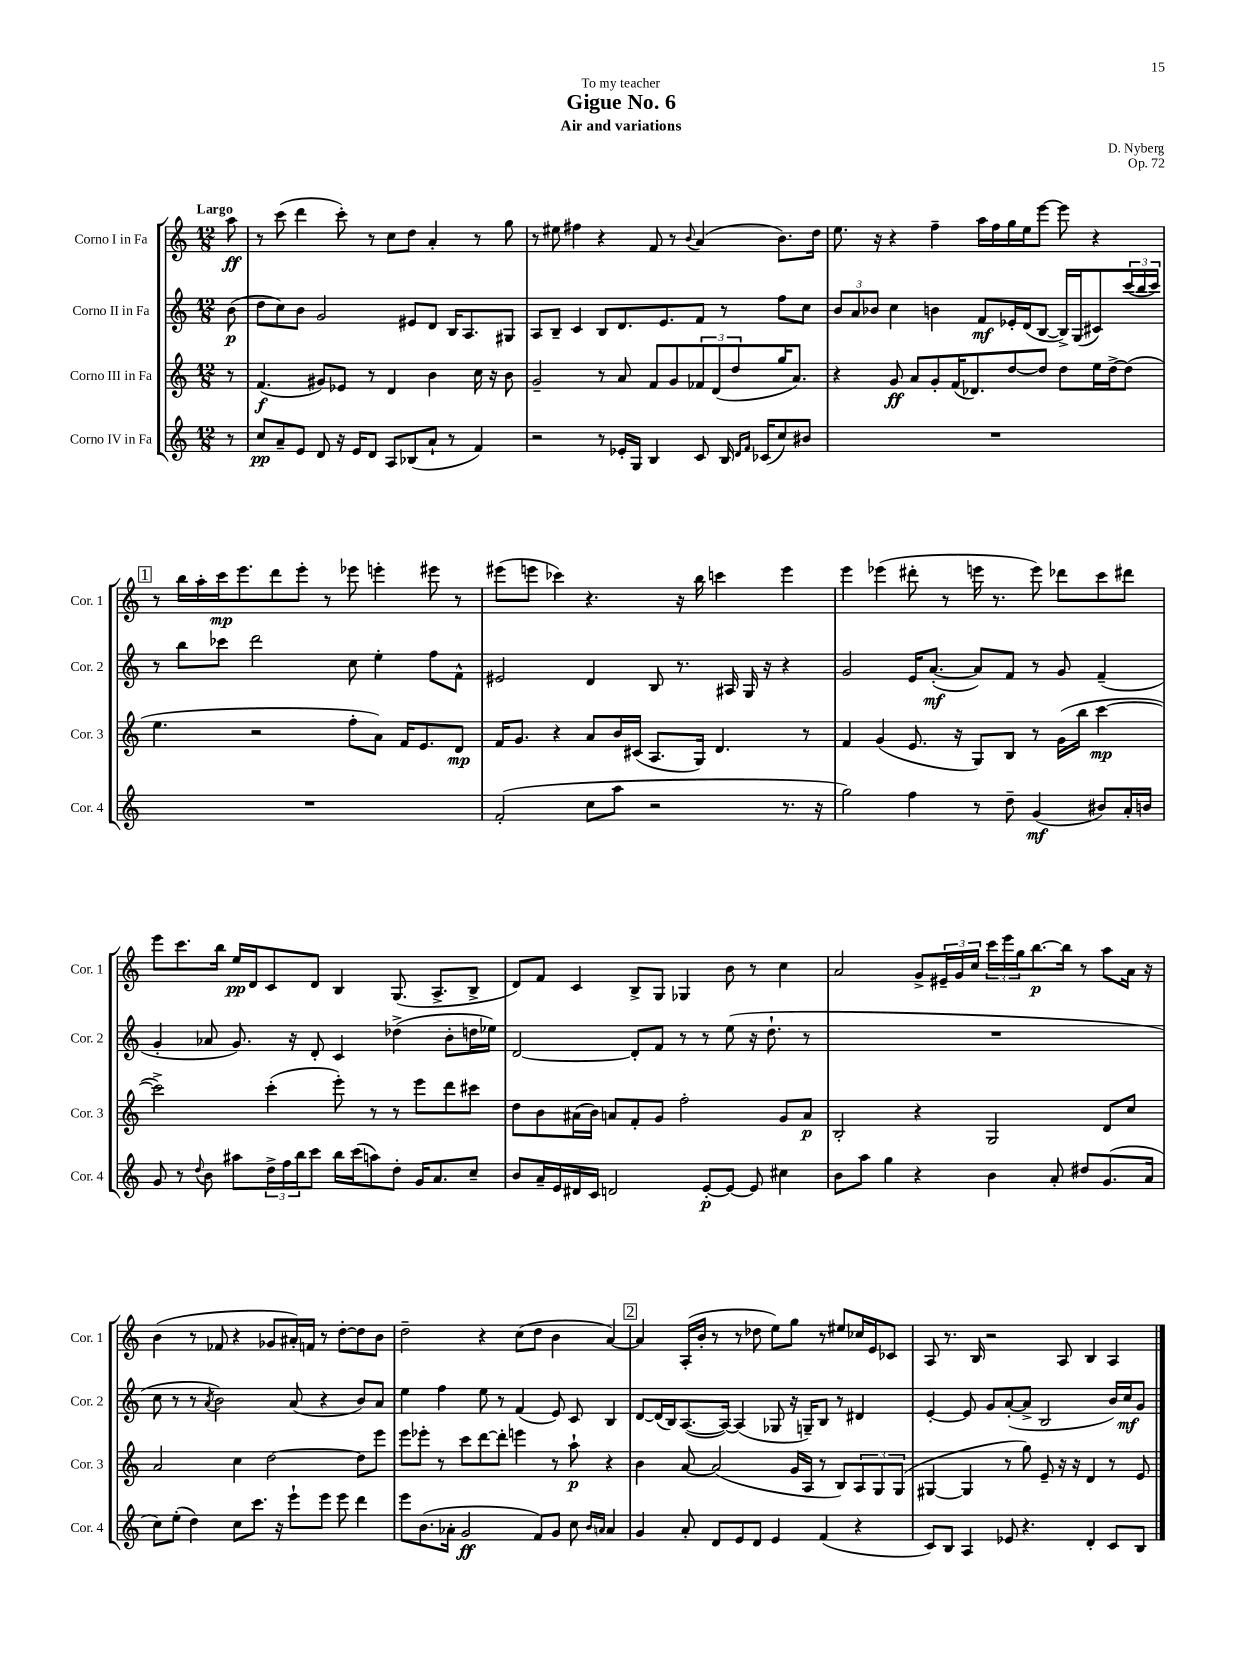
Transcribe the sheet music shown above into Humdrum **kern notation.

**kern	**dynam	**kern	**dynam	**kern	**dynam	**kern	**dynam
*part4	*part4	*part3	*part3	*part2	*part2	*part1	*part1
*staff4	*staff4	*staff3	*staff3	*staff2	*staff2	*staff1	*staff1
*I"Corno IV in Fa	*	*I"Corno III in Fa	*	*I"Corno II in Fa	*	*I"Corno I in Fa	*
*I'Cor. 4	*	*I'Cor. 3	*	*I'Cor. 2	*	*I'Cor. 1	*
*clefG2	*	*clefG2	*	*clefG2	*	*clefG2	*
*k[]	*	*k[]	*	*k[]	*	*k[]	*
*M12/8	*	*M12/8	*	*M12/8	*	*M12/8	*
=	=	=	=	=	=	=	=
!	!	!	!	!	!	!LO:TX:a:B:t=Largo	!
8r	.	8r	.	(8b\	p	8aa\	ff
=1	=1	=1	=1	=1	=1	=1	=1
8cc/L	pp	(4.f/	f	8dd\L	.	8r	.
8a~/	.	.	.	8cc\)	.	(8ccc\	.
8e/J	.	.	.	8b\J	.	4ddd\	.
8d/	.	8g#X/L)	.	2g/	.	.	.
16r	.	8e-X/J	.	.	.	8ccc'\)	.
16e/KL	.	.	.	.	.	.	.
8d/J	.	8r	.	.	.	8r	.
8A/L	.	4d/	.	.	.	8cc\L	.
(8B-X/	.	.	.	8e#X/L	.	8dd\J	.
8a`/J	.	4b\	.	8d/J	.	4a'/	.
8r	.	.	.	16B/KL	.	.	.
.	.	.	.	8.A/	.	.	.
4f/)	.	16cc\	.	.	.	8r	.
.	.	16r	.	.	.	.	.
.	.	8b\	.	8G#X/J	.	8gg\	.
=2	=2	=2	=2	=2	=2	=2	=2
2r	.	2g~/	.	8A/L	.	8r	.
.	.	.	.	8B~/J	.	8ee#X\	.
.	.	.	.	4c/	.	4ff#X\	.
8r	.	8r	.	8B/L	.	4r	.
16e-X'/LL	.	8a/	.	8.d/	.	.	.
16G/JJ	.	.	.	.	.	.	.
4B/	.	8f/L	.	.	.	8f/	.
.	.	.	.	8.e/	.	.	.
.	.	8g/	.	.	.	8r	.
.	.	.	.	.	.	8qqb/	.
8c/	.	12f-X/	.	8f/J	.	(4a/	.
.	.	(12d/	.	.	.	.	.
16B/	.	.	.	8r	.	.	.
.	.	12dd/	.	.	.	.	.
16qqd/LL	.	.	.	.	.	.	.
16qqf/JJ	.	.	.	.	.	.	.
(16c-X/KL	.	.	.	.	.	.	.
8cc/)	.	16gg/K	.	8ff\L	.	8.b\L)	.
.	.	8.a/J)	.	.	.	.	.
8b#X/J	.	.	.	8cc\J	.	.	.
.	.	.	.	.	.	16dd\Jk	.
=3	=3	=3	=3	=3	=3	=3	=3
1.r	.	4r	.	12b/L	.	8.ee\	.
.	.	.	.	12a/	.	.	.
.	.	.	.	12b-X/J	.	.	.
.	.	.	.	.	.	16r	.
.	.	8g/	ff	4cc\	.	4r	.
.	.	8a/L	.	.	.	.	.
.	.	8g'/	.	4bn\	.	4ff~\	.
.	.	(16f/K	.	.	.	.	.
.	.	8.d-X/)	.	.	.	.	.
.	.	.	.	8f/L	mf	16aa\LL	.
.	.	.	.	.	.	16ff\	.
.	.	[8dd/	.	16e-X'/L	.	16gg\	.
.	.	.	.	(16d/J	.	16ee\J	.
.	.	8dd/J]	.	[8B/J	.	[8eee\J	.
.	.	8dd\L	.	16B^/LL])	.	8eee\]	.
.	.	.	.	(16G/J	.	.	.
.	.	16ee\L	.	8c#X/)	.	4r	.
.	.	[16dd^\J	.	.	.	.	.
.	.	(8dd\J]	.	(24ccc/L	.	.	.
.	.	.	.	24bb/	.	.	.
.	.	.	.	24ccc/JJ)	.	.	.
!!LO:LB:g=z
!!LO:REH:place=s1:t=1
=4	=4	=4	=4	=4	=4	=4	=4
1.r	.	4.ee\	.	8r	.	8r	.
.	.	.	.	8bb\L	.	16bb\LL	.
.	.	.	.	.	.	16aa'\	.
.	.	.	.	8ccc-X\J	.	16ccc\J	mp
.	.	.	.	.	.	8.eee\	.
.	.	2r	.	2ddd\	.	.	.
.	.	.	.	.	.	8ddd\	.
.	.	.	.	.	.	8eee'\J	.
.	.	.	.	.	.	8r	.
.	.	8ff'\L	.	8cc\	.	8eee-X\	.
.	.	8a\J)	.	4ee'\	.	4eeen'\	.
.	.	16f/KL	.	.	.	.	.
.	.	8.e/	.	.	.	.	.
.	.	.	.	8ff\L	.	8eee#X\	.
.	.	8d/J	mp	8f^^\J	.	8r	.
=5	=5	=5	=5	=5	=5	=5	=5
(2f'/	.	16f/KL	.	2e#X/	.	(8eee#X\L	.
.	.	8.g/J	.	.	.	.	.
.	.	.	.	.	.	8eeen\J	.
.	.	4r	.	.	.	4ccc-X\)	.
8cc\L	.	8a/L	.	4d/	.	4.r	.
8aa\J	.	16b/L	.	.	.	.	.
.	.	(16c#X/JJ	.	.	.	.	.
2r	.	8.A/L	.	8B/	.	.	.
.	.	.	.	8.r	.	16r	.
.	.	16G/Jk)	.	.	.	16bb\	.
.	.	4.d/	.	.	.	4cccn\	.
.	.	.	.	16A#X/	.	.	.
.	.	.	.	16G/	.	.	.
.	.	.	.	16r	.	.	.
8.r	.	.	.	4r	.	4eee\	.
.	.	8r	.	.	.	.	.
16r	.	.	.	.	.	.	.
=6	=6	=6	=6	=6	=6	=6	=6
2gg\)	.	4f/	.	2g/	.	4eee\	.
.	.	(4g/	.	.	.	(4eee-X\	.
4ff\	.	8.e/	.	16e/KL	.	8ddd#X'\	.
.	.	.	.	([8.a'/J	mf	.	.
.	.	.	.	.	.	8r	.
.	.	16r	.	.	.	.	.
8r	.	8G/L)	.	8a/L])	.	16eeen\	.
.	.	.	.	.	.	8.r	.
8dd~\	.	8B/J	.	8f/J	.	.	.
(4g/	mf	8r	.	8r	.	8eee\)	.
.	.	(16g\LL	.	8g/	.	8ddd-X\L	.
.	.	16bb\JJ	.	.	.	.	.
8b#X/L)	.	[4ccc\	mp	(4f~/	.	8ccc\	.
16a'/L	.	.	.	.	.	8ddd#X\J	.
16bn/JJ	.	.	.	.	.	.	.
!!LO:LB:g=z
=7	=7	=7	=7	=7	=7	=7	=7
8g/	.	2ccc^\])	.	4g'/	.	8eee\L	.
8r	.	.	.	.	.	8.ccc\	.
8qqdd/	.	.	.	.	.	.	.
8b\	.	.	.	8a-X/	.	.	.
.	.	.	.	.	.	16bb\Jk	.
8aa#X\L	.	.	.	8.g/)	.	16ee/LL	pp
.	.	.	.	.	.	16d/J	.
24dd^\L	.	(4ccc'\	.	.	.	8c/	.
24ff\	.	.	.	.	.	.	.
.	.	.	.	16r	.	.	.
24bb\J	.	.	.	.	.	.	.
8ccc\J	.	.	.	8d'/	.	8d/J	.
16bb\LL	.	8eee'\)	.	4c/	.	4B/	.
(16ccc\J	.	.	.	.	.	.	.
8aan\)	.	8r	.	.	.	.	.
8dd'\J	.	8r	.	(4dd-X^\	.	(8.G/	.
16g/KL	.	8eee\L	.	.	.	.	.
8.a/	.	.	.	.	.	8.A^/L	.
.	.	8ddd\	.	8b'\L	.	.	.
8cc~/J	.	8ccc#X\J	.	16ddn\L	.	8B^/J	.
.	.	.	.	16ee-X\JJ)	.	.	.
=8	=8	=8	=8	=8	=8	=8	=8
8b/L	.	8dd\L	.	[2d/	.	8d/L)	.
16a~/L	.	8b\	.	.	.	8f/J	.
16e/	.	.	.	.	.	.	.
16d#X/	.	(16a#X\L	.	.	.	4c/	.
16c/JJ	.	16b\JJ)	.	.	.	.	.
2dn/	.	8an/L	.	.	.	.	.
.	.	8f'/	.	8d'/L]	.	8B^/L	.
.	.	8g/J	.	8f/J	.	8G/J	.
.	.	2ff'\	.	8r	.	4G-X/	.
[8e'/L	p	.	.	8r	.	.	.
8e/J_	.	.	.	(8ee\	.	8b\	.
8e/]	.	.	.	16r	.	8r	.
.	.	.	.	8.dd`\	.	.	.
4cc#X\	.	8g/L	.	.	.	4cc\	.
.	.	8a/J	p	8r	.	.	.
=9	=9	=9	=9	=9	=9	=9	=9
8b\L	.	2B'/	.	1.r	.	2a/	.
8aa\J	.	.	.	.	.	.	.
4gg\	.	.	.	.	.	.	.
4r	.	4r	.	.	.	8g^/L	.
.	.	.	.	.	.	24e#X~/L	.
.	.	.	.	.	.	24g/	.
.	.	.	.	.	.	24cc/JJ	.
4b\	.	2G/	.	.	.	24ccc\LL	.
.	.	.	.	.	.	24eee\	.
.	.	.	.	.	.	24gg\J	.
.	.	.	.	.	.	[8.bb\	p
8a'/	.	.	.	.	.	.	.
.	.	.	.	.	.	16bb\Jk]	.
8dd#X/L	.	.	.	.	.	8r	.
(8.g/	.	8d/L	.	.	.	8aa\L	.
.	.	8cc/J	.	.	.	16a\Jk	.
16a/Jk	.	.	.	.	.	16r	.
!!LO:LB:g=z
=10	=10	=10	=10	=10	=10	=10	=10
8cc\L)	.	2a/	.	8cc\	.	(4b\	.
(8ee'\J	.	.	.	8r	.	.	.
4dd\)	.	.	.	8r	.	8r	.
.	.	.	.	8qa/	.	.	.
.	.	.	.	2b\)	.	8f-X/	.
8cc\L	.	4cc\	.	.	.	4r	.
8.ccc\J	.	.	.	.	.	.	.
.	.	[2dd\	.	.	.	8g-X/L	.
16r	.	.	.	.	.	.	.
8eee`\L	.	.	.	(8a/	.	16a#X'/L)	.
.	.	.	.	.	.	16fn/JJ	.
8eee\J	.	.	.	4r	.	8r	.
8eee\	.	.	.	.	.	[8dd'\L	.
4ddd\	.	8dd\L]	.	8b/L)	.	8dd\]	.
.	.	8eee\J	.	8a/J	.	8b\J	.
=11	=11	=11	=11	=11	=11	=11	=11
8eee\L	.	8eee\L	.	4ee\	.	2dd~\	.
(8.b\	.	8eee-X'\J	.	.	.	.	.
.	.	8r	.	4ff\	.	.	.
16a-X'\Jk	.	.	.	.	.	.	.
2g/	ff	8ccc\L	.	.	.	.	.
.	.	[8ddd\	.	8ee\	.	4r	.
.	.	8ddd'\J]	.	8r	.	.	.
.	.	4eeen\	.	(4f/	.	(8cc\L	.
8f/L)	.	.	.	.	.	8dd\J	.
8g/J	.	8r	.	8e/)	.	4b\	.
8cc\	.	8aa`\	p	8c/	.	.	.
16qqb/LL	.	.	.	.	.	.	.
16qqan/JJ	.	.	.	.	.	.	.
4a/	.	4r	.	4B/	.	[4a/)	.
!!LO:REH:place=s1:t=2
=12	=12	=12	=12	=12	=12	=12	=12
4g/	.	4b\	.	[8d/L	.	4a/]	.
.	.	.	.	(16d/L]	.	.	.
.	.	.	.	16B/J)	.	.	.
8a'/	.	[8a/	.	([8.A/	.	(16A'/LL	.
.	.	.	.	.	.	16b'/JJ	.
8d/L	.	(2a/]	.	.	.	8r	.
.	.	.	.	16A/Jk_)	.	.	.
8e/	.	.	.	(4A/]	.	8r	.
8d/J	.	.	.	.	.	8dd-X\	.
4e/	.	.	.	8G-X/	.	8ee\L)	.
.	.	16g/LL	.	16r	.	8gg\J	.
.	.	16A/JJ	.	16Gn~/KL)	.	.	.
(4f/	.	8r	.	8B/J	.	8r	.
.	.	8B/L)	.	8r	.	8ee#X/L	.
4r	.	12A/	.	4d#X/	.	16cc-X/L	.
.	.	.	.	.	.	16e/J	.
.	.	12G/	.	.	.	.	.
.	.	.	.	.	.	8c-X/J	.
.	.	(12G/J	.	.	.	.	.
=13	=13	=13	=13	=13	=13	=13	=13
8c/L)	.	[4G#X/	.	[4e'/	.	8A/	.
8B/J	.	.	.	.	.	8.r	.
4A/	.	4G#/]	.	8e/]	.	.	.
.	.	.	.	.	.	16B/	.
.	.	.	.	8g/L	.	2r	.
8e-X/	.	8r	.	([8a'/	.	.	.
4.r	.	8gg\)	.	8a^/J]	.	.	.
.	.	8e~/	.	2B/	.	.	.
.	.	16r	.	.	.	8A/	.
.	.	16r	.	.	.	.	.
4d'/	.	4d/	.	.	.	4B/	.
8c/L	.	8r	.	16b/LL)	.	4A/	.
.	.	.	.	16cc/J	mf	.	.
8B/J	.	8e/	.	8g/J	.	.	.
==	==	==	==	==	==	==	==
*-	*-	*-	*-	*-	*-	*-	*-
